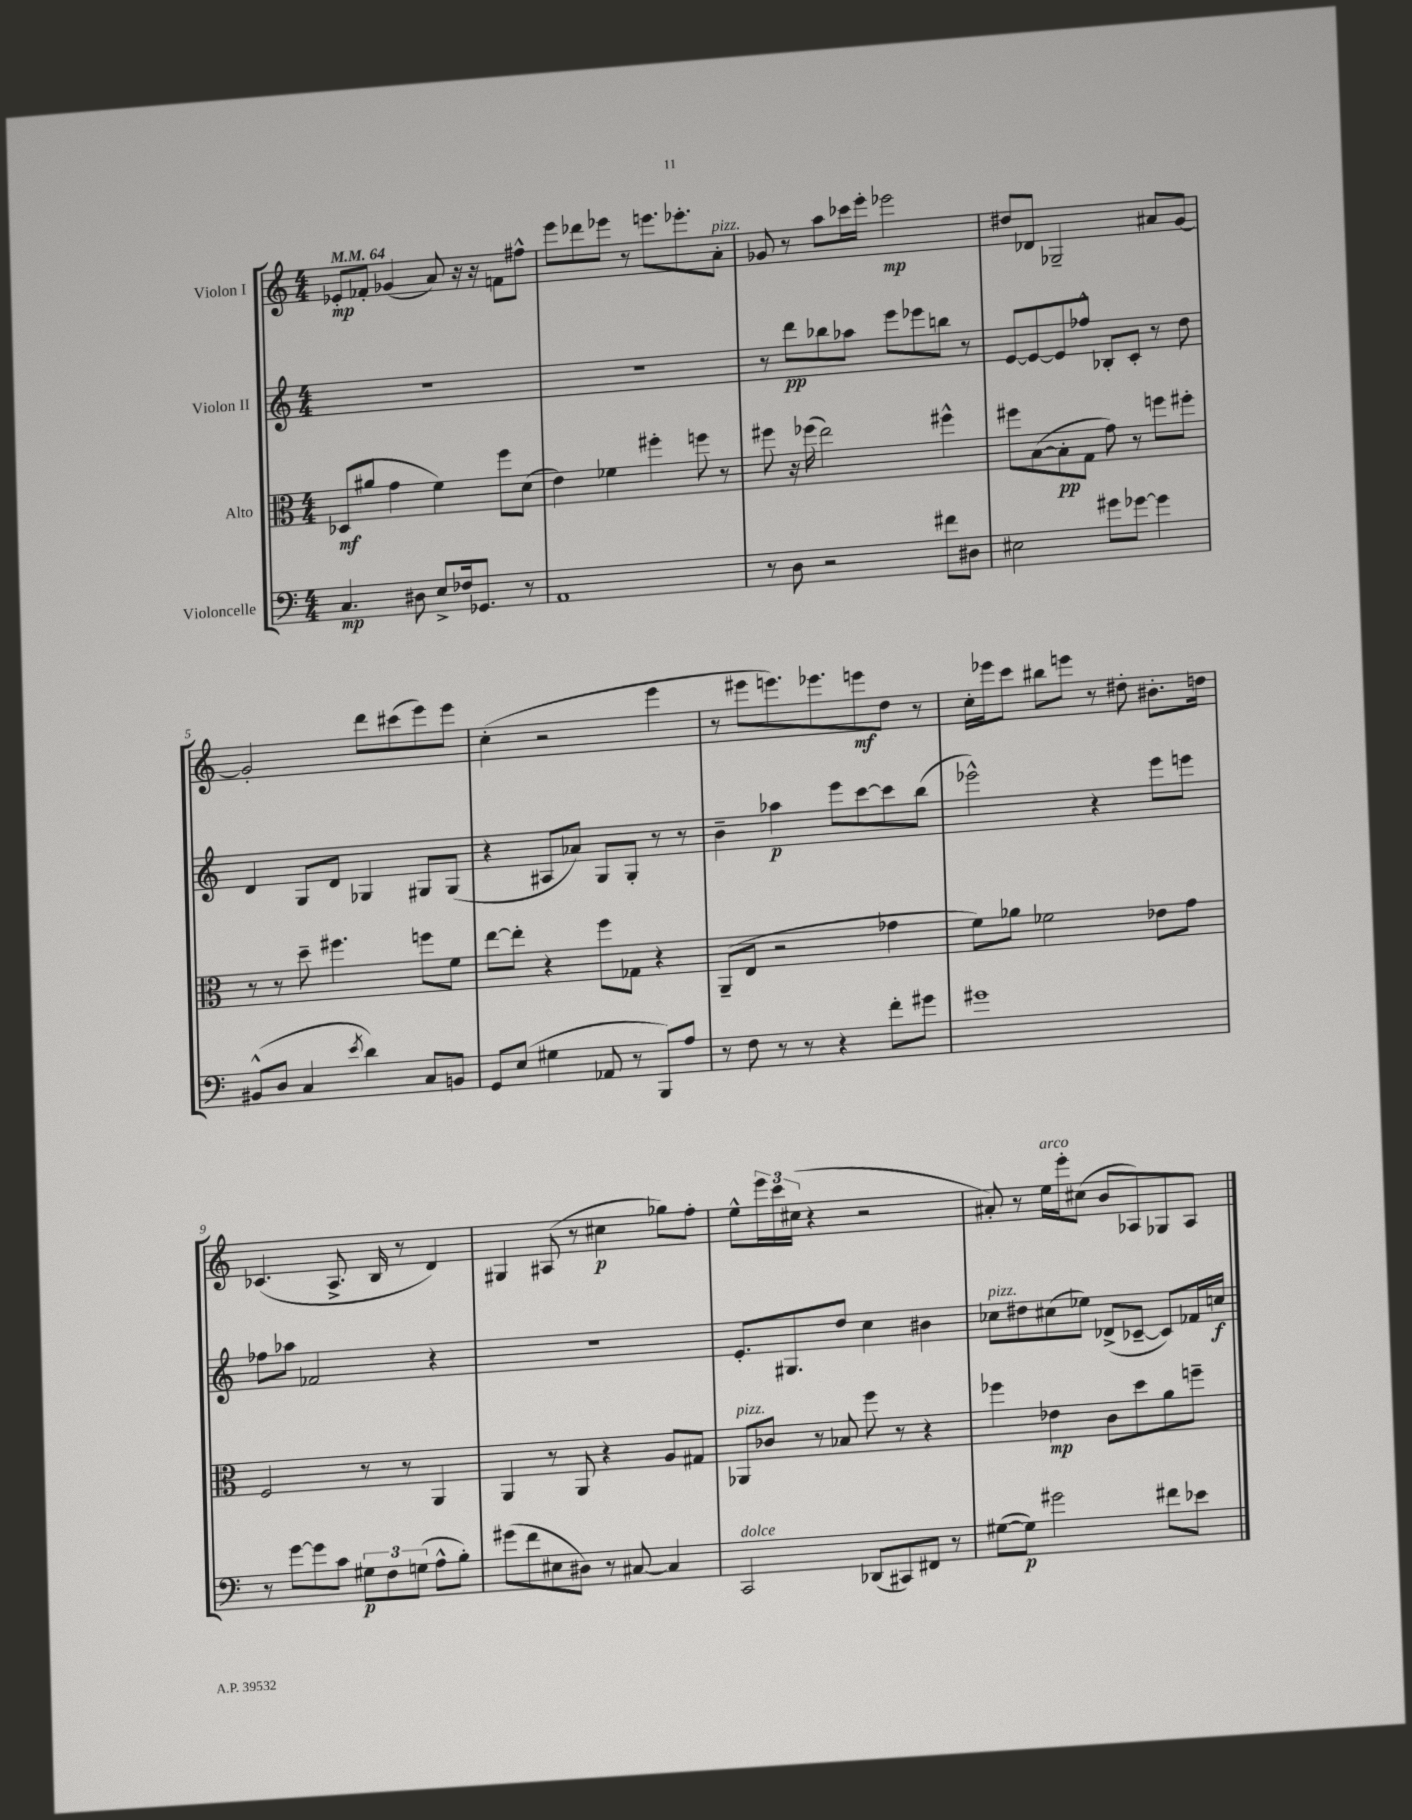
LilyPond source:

<<
\new StaffGroup <<
\new Staff = "s0" \with { instrumentName = "Violon I" } {
    \clef treble \key c \major \numericTimeSignature \time 4/4 \tempo 4 = 64
    ees'8-.\mp fes'8-. ges'4( a'8) r16 r16 f'8 fis''8-^ |
    e'''8 des'''8 ees'''8 r8 e'''8. ees'''8.-. a'8-.^\markup { \italic "pizz." } |
    ges'8 r8 a''8 ces'''16 e'''16-. ees'''2\mp |
    dis''8 des'8 ges2-- ais'8 g'8~ |
    g'2-. d'''8 cis'''8( e'''8) e'''8 |
    c''4-.( r2 e'''4 |
    r8 eis'''8 e'''8.) ees'''8. e'''8\mf d''8 r8 |
    c''16-. ees'''16 c'''8 bis''8 e'''8 r8 dis''8-. bis'8.-. d''16 |
    ces'4.( a8.-> b16 r8 d'4) |
    gis4 ais8( r8 cis''4\p ges''8) f''8-. |
    e''8-^ \tuplet 3/2 { e'''16 c'''16 cis''16( } r4 r2 |
    ais'8-.) r8 e''16^\markup { \italic "arco" } e'''16-. cis''8( b'8 aes8) ges8 aes8 \bar "|." |
}
\new Staff = "s1" \with { instrumentName = "Violon II" } {
    \clef treble \key c \major \numericTimeSignature \time 4/4
    R1 |
    R1 |
    r8 d'''8\pp bes''8 aes''8 e'''8 ees'''8 b''8 r8 |
    e'8~ e'8~ e'8 fes''8-^ bes8-. c'8-. r8 d''8 |
    d'4 g8 d'8 ges4 gis8 gis8( |
    r4 ais8 aes'8) g8 g8-. r8 r8 |
    b'4-- aes''4\p e'''8 c'''8~ c'''8 b''8( |
    ees'''2-^) r4 ees'''8 e'''8 |
    fes''8 aes''8 fes'2 r4 |
    R1 |
    e'8.-. gis8. d''8 c''4 bis'4 |
    ces''8^\markup { \italic "pizz." } dis''8 cis''8( ees''8) des'8->( ces'8~-- ces'8) fes'16 c''16\f \bar "|." |
}
\new Staff = "s2" \with { instrumentName = "Alto" } {
    \clef alto \key c \major \numericTimeSignature \time 4/4
    des8\mf( ais'8 g'4 f'4) f''8 d'8( |
    e'4) fes'4 fis''4-. f''8 r8 |
    fis''8 r16 fes''16( e''2) fis''4-^ |
    fis''8 b8~( b8-.\pp g8 g'8) r8 f''8 fis''8-. |
    r8 r8 d''8-- fis''4. f''8 f'8 |
    e''8~ e''8-. r4 f''8 ges8 r4 |
    a,8--( e8 r2 ges'4 |
    f'8) aes'8 fes'2 ees'8 g'8 |
    f2 r8 r8 a,4 |
    a,4 r8 a,8 r4 a8 gis8 |
    aes,8^\markup { \italic "pizz." } ces'8 r8 bes8 f''8 r8 r4 |
    fes''4 ees'4\mp c'8 d''8 a'8 f''8-- \bar "|." |
}
\new Staff = "s3" \with { instrumentName = "Violoncelle" } {
    \clef bass \key c \major \numericTimeSignature \time 4/4
    c4.\mp dis8 e8-> fes16 ges,8. r8 |
    a,1 |
    r8 d8 r2 fis'8 dis8 |
    eis2 gis'8 ges'8~ ges'4 |
    bis,8-^( d8 c4 \acciaccatura { e'8 } d'4) c8 b,8 |
    g,8 e8( gis4 aes,8 r8 b,,8) a8 |
    r8 f8 r8 r8 r4 f'8-. gis'8 |
    gis'1 |
    r8 g'8~ g'8 c'8 \tuplet 3/2 { gis8\p f8 g8( } a8-^ b8-.) |
    gis'8( f'8 eis8 dis8) r8 cis8~ cis4 |
    c,2^\markup { \italic "dolce" } des,8( cis,8) fis,8 r8 |
    gis8~( gis8\p) gis'2 fis'8 ees'8 \bar "|." |
}
>>
>>
